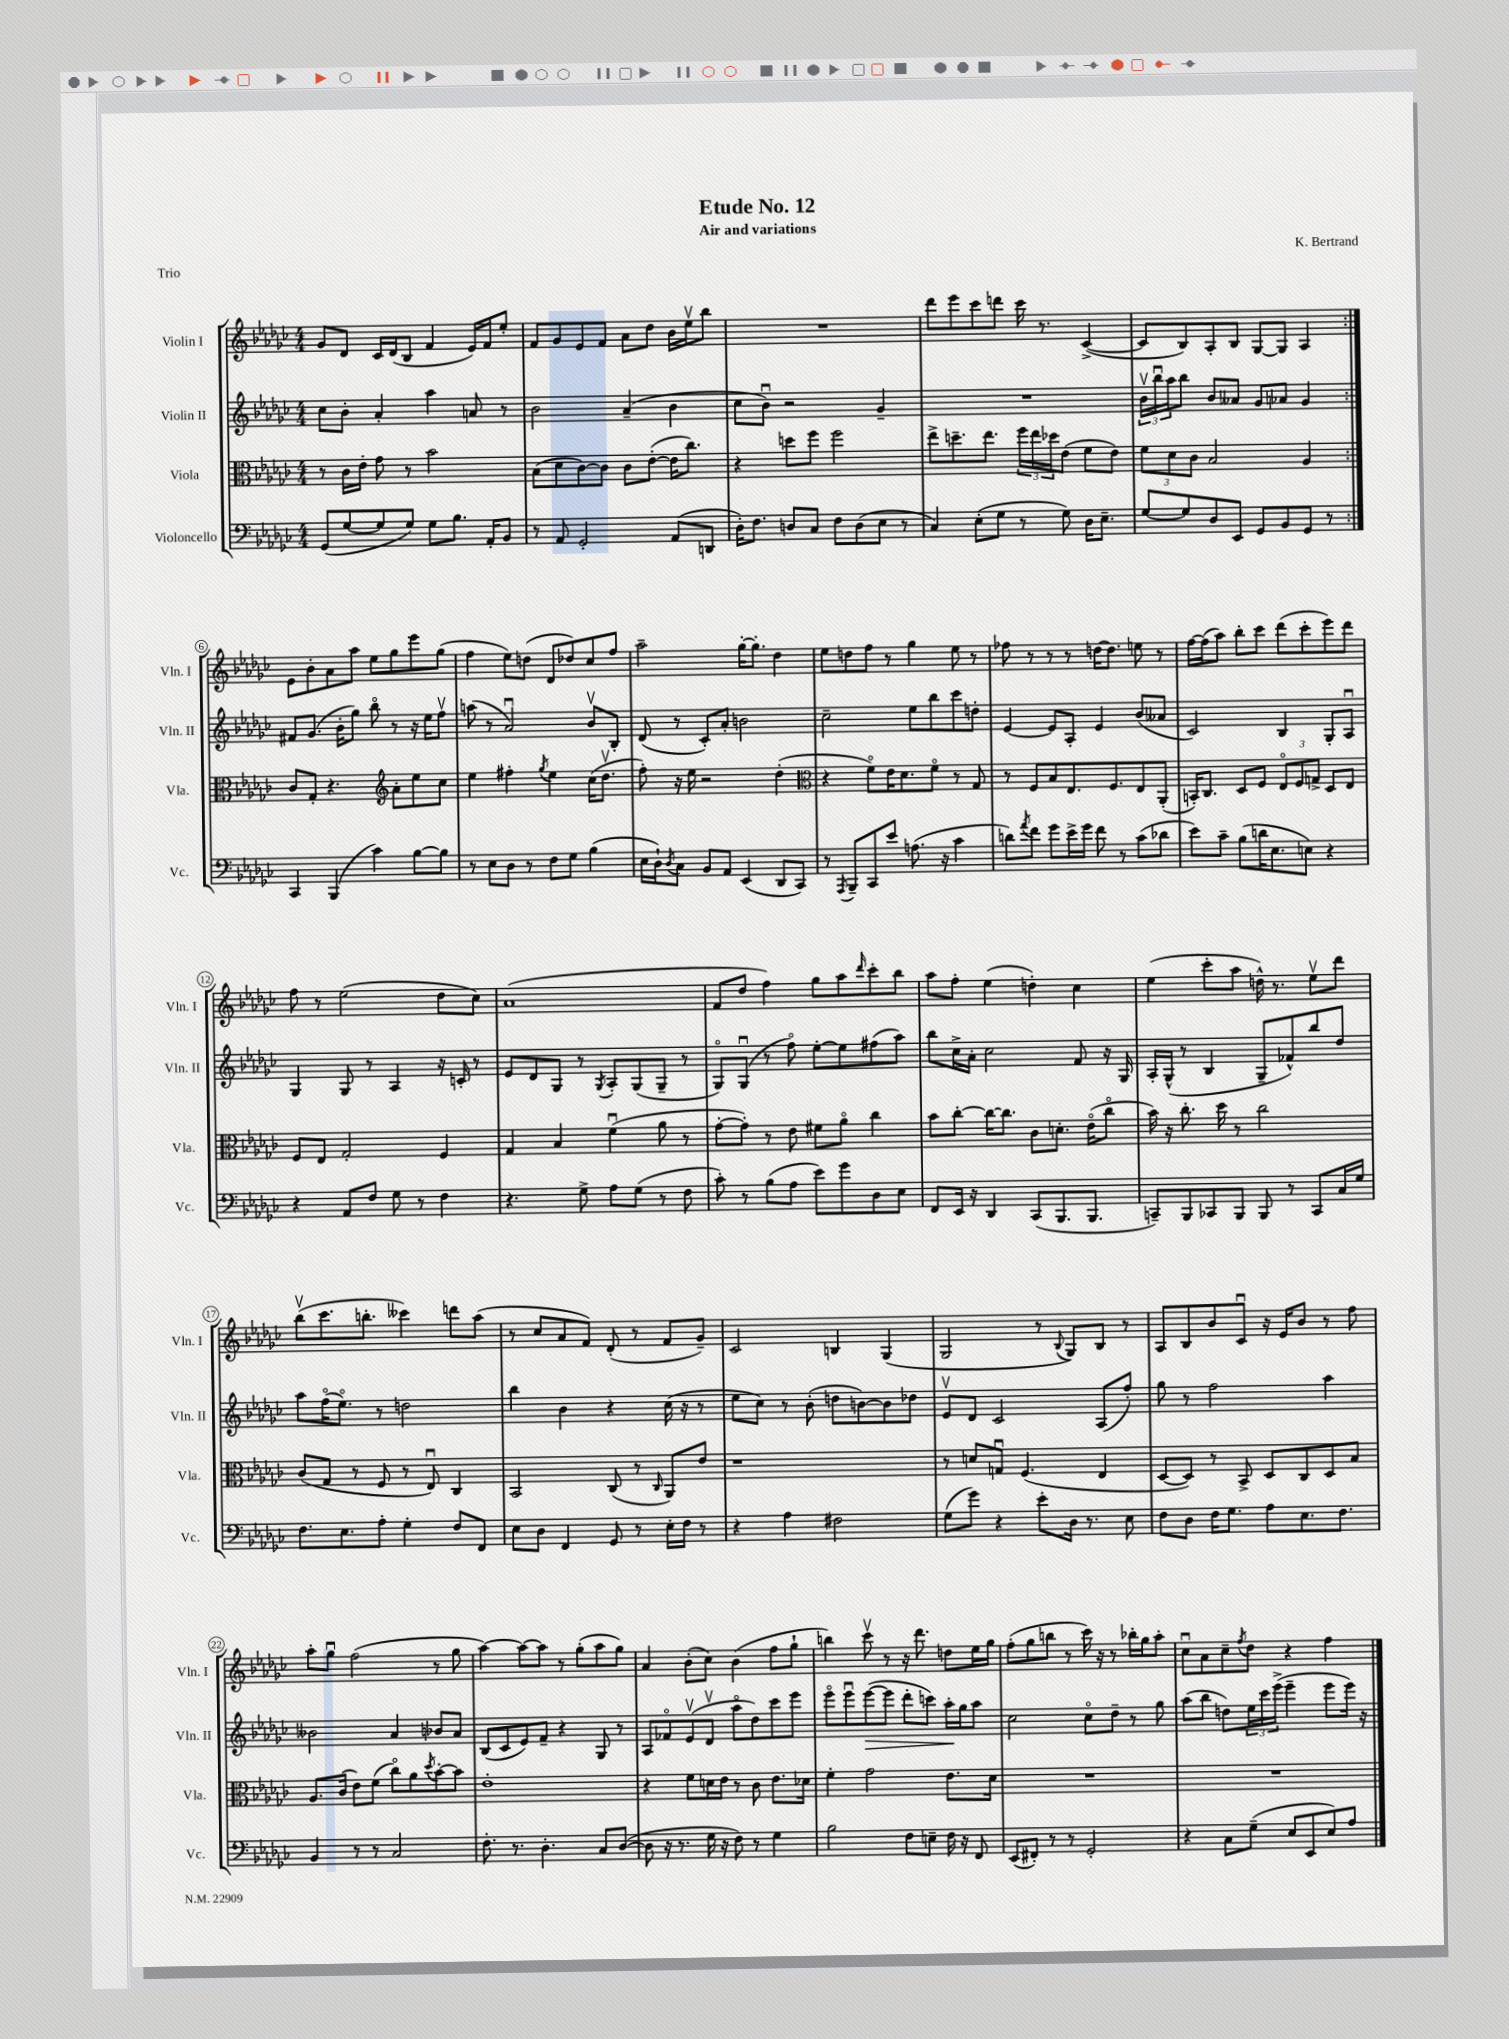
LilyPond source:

\header { title = "Etude No. 12" composer = "K. Bertrand" subtitle = "Air and variations" piece = "Trio" }
<<
\new StaffGroup <<
\new Staff = "s0" \with { instrumentName = "Violin I" shortInstrumentName = "Vln. I" } {
    \clef treble \key ges \major \numericTimeSignature \time 4/4
    \repeat volta 2 { ges'8 des'8 ces'16 des'16( bes8 f'4 ees'16) f'16 ees''8-. |
    f'8 ges'8 ees'8 f'8 aes'8 des''8 bes'16 ees''16\upbow bes''8 |
    R1 |
    des'''8 ees'''8 ces'''8 d'''8 ces'''16 r8. ces'4~->( |
    ces'8 bes8) aes8-. bes8 ges8~ ges8 aes4 | }
    ees'8 bes'8-. aes'8 aes''8 ees''8 ges''8 ees'''8 ges''8( |
    f''4 ees''8) d''8( des'8 des''8) ces''8 f''8 |
    aes''2-- ges''16~-. ges''8.-. des''4 |
    ees''8 d''8 f''8 r8 ges''4 ees''8 r8 |
    fes''8 r8 r8 r8 d''16~ d''8. e''8 r8 |
    f''16~ f''16( aes''8) bes''8-. ces'''8 des'''8( ces'''8-. ees'''8) des'''8 |
    f''8 r8 ees''2( des''8 ces''8) |
    aes'1( |
    f'8 des''8 f''4) ges''8 aes''8 \grace { des'''16 } ces'''8-. bes''8 |
    aes''8 f''8-. ees''4( d''4-.) ces''4 |
    ees''4( ces'''8-. aes''8 d''16-^) r8. ees''8\upbow des'''8 |
    bes''8\upbow( ces'''8. b''8.-. ceses'''4) d'''8 aes''8( |
    r8 ces''8 aes'8 f'8) des'8-.( r8 f'8 ges'8--) |
    ces'2 b4 ges4( |
    ges2 r8 \appoggiatura { bes8 } ges8) bes8 r8 |
    aes8 bes8 bes'8 ces'8\downbow r16 ees'16 bes'8 r8 f''8 |
    aes''8-. ges''8\downbow f''2( r8 ges''8 |
    aes''4~) aes''8~ aes''8 r8 ges''8-.( aes''8 ges''8) |
    aes'4 bes'8-.( ces''8) bes'4( f''8 ges''8-! |
    b''4) ces'''8\upbow r8 r16 des'''8. d''8 ees''16 ges''16 |
    f''8-.( ges''8 b''8 r8 ces'''16) r16 r8 bes''16-. ges''16 aes''8-. |
    ces''8\downbow aes'8 ces''8-- \acciaccatura { f''8 } des''8 r4 f''4 \bar "|." |
}
\new Staff = "s1" \with { instrumentName = "Violin II" shortInstrumentName = "Vln. II" } {
    \clef treble \key ges \major \numericTimeSignature \time 4/4
    \repeat volta 2 { ces''8 bes'8-. aes'4-. aes''4 a'8 r8 |
    bes'2 aes'4--( bes'4 |
    ces''8 bes'8\downbow) r2 ges'4-- |
    R1 |
    \tuplet 3/2 { bes'16\upbow bes''16\downbow aes''16 } bes''8 bes'8 aeses'8 ges'8 aes'8 ges'4 | }
    fis'8 ges'8.( bes'16-. ges''8) bes''8\flageolet r8 r16 ees''16 f''8\upbow |
    a''8( r8 aes'2\downbow) bes'8\upbow bes8-. |
    des'8( r8 ces'8-.) aes'8-. b'2 |
    ces''2-- ees''8 bes''8 ces'''8 d''8-. |
    ees'4~ ees'8 aes8-. ees'4 bes'8( aeses'8 |
    ces'2) bes4 ges8-. aes8\downbow |
    ges4 ges8 r8 aes4 r16 c'16-. r8 |
    ees'8 des'8 ges8 r8 \acciaccatura { ges8 } aes8-. ges8( ges8-- r8 |
    ges8\flageolet) ges8\downbow( r8 f''8\flageolet) ees''8~-. ees''8 fis''8( aes''8) |
    bes''8 ces''16-> aes'16-. ces''2 f'8 r16 ges16 |
    aes16-. ges16-^( r8 bes4 ges8-- fes'8-^) bes''8 des''8 |
    aes''8 f''16\flageolet( ees''8.\flageolet) r8 d''2 |
    bes''4 bes'4 r4 ces''16( r16 r8 |
    ees''8 ces''8) r8 bes'8-.( d''8 b'8~) b'8 des''8 |
    ees'8\upbow des'8 ces'2 aes8( f''8-.) |
    ges''8 r8 f''2 aes''4 |
    beses'2 aes'4 bes'8 aes'8 |
    bes8( ces'8 ees'8) f'8-- r4 ges8 r8 |
    aes8 fes'8\flageolet ees'8\upbow( des'8\upbow aes''8\flageolet des''8) ces'''8 ees'''8 |
    ees'''8\flageolet ees'''8\downbow ees'''8~\>( ees'''8 des'''8-. c'''8) aes''16-.\! ges''16 aes''8 |
    ces''2 ces''8\flageolet des''8-- r8 ges''8 |
    aes''8( bes''8 d''8) \tuplet 3/2 { ees''16 ces'''16 ees'''16->( } ees'''4-- ees'''8 ees'''16) r16 \bar "|." |
}
\new Staff = "s2" \with { instrumentName = "Viola" shortInstrumentName = "Vla." } {
    \clef alto \key ges \major \numericTimeSignature \time 4/4
    \repeat volta 2 { r8 ces'16 ees'16-. ges'8 r8 bes'2 |
    bes8( des'8 ces'8~) ces'8 ces'8 ees'8~-.( ees'16 ces''8.) |
    r4 d''8 f''8 f''2 |
    ees''8-> d''8.-- ees''8. \tuplet 3/2 { f''16 ees''16 des''16 } ees'8( f'8 ees'8) |
    \tuplet 3/2 { f'8 des'8 ces'8 } bes2 aes4 | }
    ces'8 ges8-. r4. \clef treble aes'8-. ees''8 ces''8 |
    ees''4 fis''4-. \acciaccatura { ges''8 } ees''4 ces''16( des''8.\upbow |
    f''8-.) r16 ees''16 r2 des''4-.( |
    \clef alto r4 f'8\flageolet) ees'16 des'8. f'8\flageolet r8 ges8 |
    r8 f8 bes8 ees8. f8. ees8 aes,8-.( |
    b,16-.) ces8. des8 f8 \tuplet 3/2 { ees8\flageolet f8 g8-> } des8 ees8 |
    f8 ees8 ges2-. f4 |
    ges4 bes4 f'4\downbow( aes'8 r8 |
    ges'8~-. ges'8-.) r8 ees'8 fis'8 aes'8\flageolet ces''4 |
    bes'8 ces''8~-. ces''16~ ces''8. ces'8 d'8.-. ees'16\flageolet( ces''8\flageolet |
    bes'16) r16 ces''8.-. des''16 r8 ces''2 |
    ces'8( ges8 r8 f8 r8 ees8\downbow) ces4 |
    bes,2 ces8( r8 \grace { ces16 } aes,8) ees'8 |
    r1 |
    r8 d'8 g8\downbow f4.( ees4 |
    des8~ des8) r8 bes,8-> des8 ces8 des8 bes8 |
    aes8. ces'16( ees'8) f'8( ces''8\flageolet) aes'8 \acciaccatura { des''8 } bes'8~-. bes'8 |
    ees'1-. |
    r4 f'8 d'16 ees'16 r8 ces'8 ees'8. des'16 |
    f'4-. ges'2 ees'8. des'16 |
    R1 |
    R1 \bar "|." |
}
\new Staff = "s3" \with { instrumentName = "Violoncello" shortInstrumentName = "Vc." } {
    \clef bass \key ges \major \numericTimeSignature \time 4/4
    \repeat volta 2 { ges,8( ges8~ ges8 ges8) ges8 bes8. aes,16-. bes,8 |
    r8 aes,8 ges,2-. aes,8( d,8 |
    des16-.) f8. d8 ces8 f8 d8( ees8 r8 |
    ces4) ees8-.( ges8 r8 ges8) des16 ees8.-- |
    ges8~ ges8 des8 ees,8 ges,8 bes,8 ges,8 r8 | }
    ces,4 bes,,4( ces'4) bes8~ bes8 |
    r8 ees8 des8 r8 f8 ges8 bes4( |
    ees16 des16-!) \acciaccatura { des8 } ces8 bes,8 aes,8 ees,4( des,8 ces,8) |
    r8 \acciaccatura { aes,,8 } bes,,8-- ces,8 ees'8 a8.( r16 ces'4 |
    d'8) \acciaccatura { aes'8 } f'8 ges'8 ees'16-> ges'16 f'8 r8 ces'8( des'8 |
    ees'8) ces'8-- bes8( d'16 ees8. e8) r4 |
    r4 aes,8 f8 ges8 r8 f4 |
    r4. ges8-> aes8 ges8( r8 f8 |
    ces'8-.) r8 bes8( aes8 ees'8) ges'8 des8 ees8 |
    f,8 ees,16 r16 des,4 ces,8( bes,,8. bes,,8. |
    c,8--) bes,,8 ces,8 bes,,8 bes,,8 r8 ces,8 ces16 ges16 |
    f8. ees8. aes8-. ges4-. f8 f,8 |
    ees8 des8 f,4 ges,8 r8 ees16-. f16 r8 |
    r4 aes4 fis2 |
    ges8( ges'8) r4 ees'8-. des16 r8. ees8 |
    f8 des8 f16 ges8. aes8 ees8. f8. |
    bes,4 r8 r8 ces2 |
    f8.-. r8. des4.-. ces8 des8~( |
    des8 r16 r8. ges16 r16 f8) r8 ges4 |
    bes2 f8 e8-- f16 r16 f,8 |
    ees,8( fis,8-.) r8 r8 ges,2-. |
    r4 ces8 ges8--( ees8 ees,8 ees8) aes8 \bar "|." |
}
>>
>>
\layout { \context { \Score \override BarNumber.stencil = #(make-stencil-circler 0.1 0.3 ly:text-interface::print) } }
